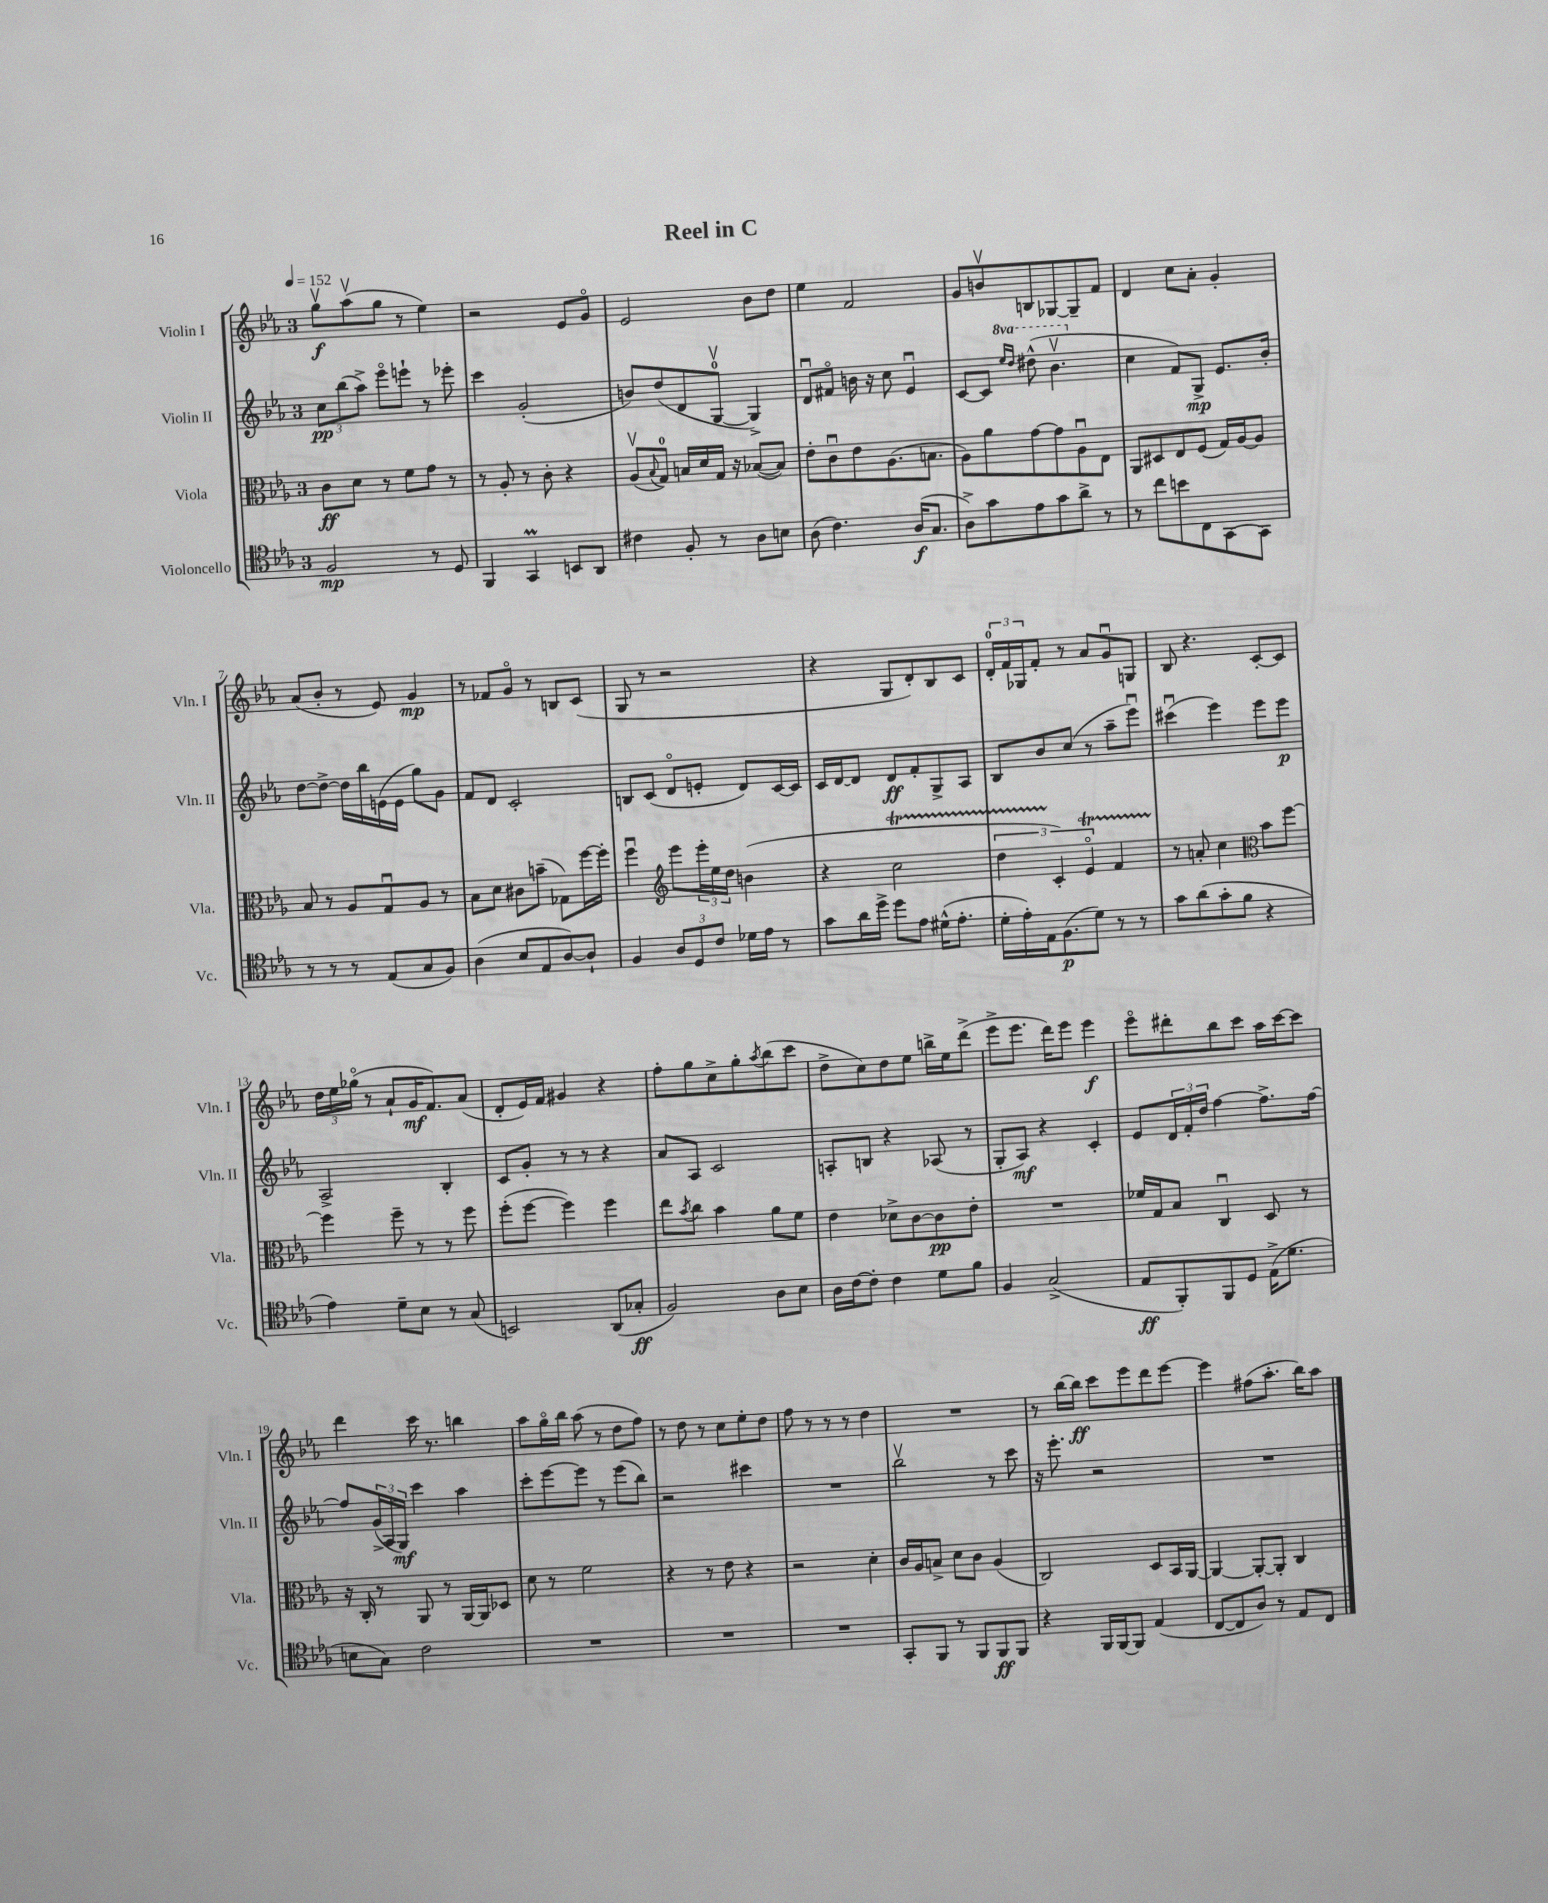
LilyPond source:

\header { title = "Reel in C" }
<<
\new StaffGroup <<
\new Staff = "s0" \with { instrumentName = "Violin I" shortInstrumentName = "Vln. I" } {
    \clef treble \key ees \major \once \override Staff.TimeSignature.style = #'single-digit \time 3/4 \tempo 4 = 152
    g''8\upbow\f aes''8\upbow( g''8 r8 ees''4) |
    r2 ees'8 g'8\flageolet |
    ees'2 bes'8 d''8 |
    ees''4 f'2 |
    g'8 b'8\upbow b8 ges8~ ges8-- f'8 |
    d'4 c''8 aes'8-. g'4-. |
    aes'8( bes'8-. r8 ees'8) g'4\mp |
    r8 fes'8 g'8\flageolet r8 b8 c'8( |
    g8 r8 r2 |
    r4 g8 d'8-.) bes8 c'8 |
    \tuplet 3/2 { d'16-0-. f'16 ges16 } f'8-. r8 aes'8 g'8\downbow g8 |
    bes8 r4. c'8~-. c'8 |
    \tuplet 3/2 { d''16 ees''16 ges''16\flageolet( } r8 aes'8-! g'16\mf f'8.) aes'8( |
    d'8-. ees'16) f'16 gis'4 r4 |
    f''8-. g''8 c''8-> g''8-. \acciaccatura { aes''8 } bes''8( c'''8 |
    d''8-> c''8) d''8 ees''8 b''16-> ees''16 d'''8->( |
    ees'''8-> ees'''8. d'''16) ees'''8 ees'''4\f |
    ees'''8\flageolet dis'''8-. bes''8 c'''8 aes''16 c'''16~ c'''8 |
    d'''4 c'''16 r8. b''4 |
    aes''8 g''16\flageolet bes''16 aes''8( r8 d''8 f''8) |
    r8 d''8 r8 c''8 ees''8-. d''8 |
    f''8 r8 r8 r8 d''4 |
    R2. |
    r8 bes''16~ bes''16\ff c'''8 ees'''8 d'''8 ees'''8~ |
    ees'''4 fis''8( aes''8.-. bes''16) aes''8 \bar "|." |
}
\new Staff = "s1" \with { instrumentName = "Violin II" shortInstrumentName = "Vln. II" } {
    \clef treble \key ees \major \once \override Staff.TimeSignature.style = #'single-digit \time 3/4 \set Staff.ottavationMarkups = #ottavation-simple-ordinals
    \tuplet 3/2 { c''8\pp bes''8( aes''8->) } ees'''8\flageolet e'''8-! r8 ees'''8-. |
    c'''4 g'2-.( |
    b'8) d''8( d'8 g8-0~\upbow g4->) |
    d'8\downbow fis'8\flageolet b'16 r16 c''8 ees'4\downbow |
    c'8~ c'8 \ottava #1 \grace { ees'''16 d'''16 } dis'''8-^( bes''4.\upbow \ottava #0 |
    c''4 f'8) g8->\mp ees'8. bes'16-. |
    d''8~ d''8~-> d''16 bes''16 e'16( e'16 g''8) g'8 |
    f'8 d'8 c'2-. |
    b8 c'8( d'8\flageolet e'8-. d'8) c'16~ c'16 |
    c'16 d'16~ d'8 d'8\ff f'8-. g8-> aes8 |
    bes8 bes'8 c''8( r8 aes''8-- ees'''8\downbow) |
    cis'''4\downbow( ees'''4) ees'''8 ees'''8\p |
    aes2-> bes4-. |
    c'8 g'8-. r8 r8 r4 |
    aes'8 aes8 c'2 |
    a8-. b8 r4 aes8( r8 |
    g8-. aes8\mf) r4 c'4-. |
    ees'8 \tuplet 3/2 { d'16 f'16-. d''16 } f''4~ f''8.-> f''16~ |
    f''8 \tuplet 3/2 { g'16->( aes16 g16\mf) } c'''4 aes''4 |
    c'''8-. ees'''8~ ees'''8 r8 ees'''8( bes''8) |
    r2 cis'''4 |
    R2. |
    bes''2\upbow r8 c'''8 |
    r16 ees'''8.-. r2 |
    R2. \bar "|." |
}
\new Staff = "s2" \with { instrumentName = "Viola" shortInstrumentName = "Vla." } {
    \clef alto \key ees \major \once \override Staff.TimeSignature.style = #'single-digit \time 3/4
    c'8\ff d'8 r8 f'8 g'8 r8 |
    r8 aes8-. r8 c'8-. r4 |
    aes8\upbow( \appoggiatura { bes8 } g8-0) b16 d'16 g16 r16 bes8~( bes8) |
    ees'8-. c'8\downbow ees'8 aes8.( b8. |
    aes8) aes'8 g'8~ g'8 aes8\downbow ees8 |
    aes,8 dis8 ees8 f8( g16) aes16~ aes8 |
    bes8 r8 aes8 g8\downbow aes8 r8 |
    bes8 d'8 cis'8 b'8--( ges8) f''16~ f''16-. |
    f''4\downbow \clef treble ees'''8 \tuplet 3/2 { ees'''16-. ees''16 d''16 } b'4( |
    r4 c''2\startTrillSpan |
    \tuplet 3/2 { d''4 c'4-.\stopTrillSpan) ees'4\flageolet\startTrillSpan } f'4 |
    r8\stopTrillSpan a'8-. c''4 \clef alto bes'8 f''8~ |
    f''4 f''8-- r8 r8 f''8 |
    f''8-.( f''8~ f''4) f''4 |
    ees''8 \acciaccatura { bes'8 } c''8 bes'4 aes'8 f'8 |
    ees'4 des'8-> c'8~ c'8\pp ees'8-. |
    R2. |
    fes'16 g16 bes8 c4\downbow d8 r8 |
    r16 c16-. r8 aes,8 r8 aes,16~ aes,16 des8 |
    d'8 r8 f'2 |
    r4 r8 ees'8 r4 |
    r2 d'4-. |
    c'16 aes16 b8-> d'8 c'8 aes4( |
    c2) d8 bes,16 aes,16~ |
    aes,4~ aes,8~-. aes,8-. c4 \bar "|." |
}
\new Staff = "s3" \with { instrumentName = "Violoncello" shortInstrumentName = "Vc." } {
    \clef tenor \key ees \major \once \override Staff.TimeSignature.style = #'single-digit \time 3/4
    f2\mp r8 d8 |
    f,4 g,4\prall b,8 aes,8 |
    cis'4 f8-. r8 aes8 b8 |
    aes8( c'4.) aes16\f( g8. |
    aes8->) g'8 ees'8 g'8 aes'8-> r8 |
    r8 c''8 b'8 c8 g,8~ g,8 |
    r8 r8 r8 ees8( g8 f8) |
    aes4( bes8 ees8 aes8~) aes8-! |
    f4 \tuplet 3/2 { aes8 d8 c'8 } des'16 ees'16 r8 |
    g'8 aes'16 d''16-> d''8 ees'8 dis'16-^( ees'8.-. |
    d'16-. ees'16-.) ees16 f8.\p( d'8) r8 r8 |
    g'8 aes'8( g'8-. f'8 r4 |
    ees'4) d'8-- bes8 r8 g8( |
    b,2) aes,8( ges8-.\ff |
    f2) aes8 bes8 |
    aes16 c'16~ c'8-. c'4 d'8 f'8 |
    f4 g2->( |
    ees8\ff f,8-.) f,8 d8 ees16->( d'8. |
    b8 g8) c'2 |
    R2. |
    R2. |
    R2. |
    g,8-. f,8 r8 f,8 f,8\ff f,8 |
    r4 f,16 f,16~ f,8 ees4( |
    c8~ c8 aes8) r8 ees8 c8 \bar "|." |
}
>>
>>
